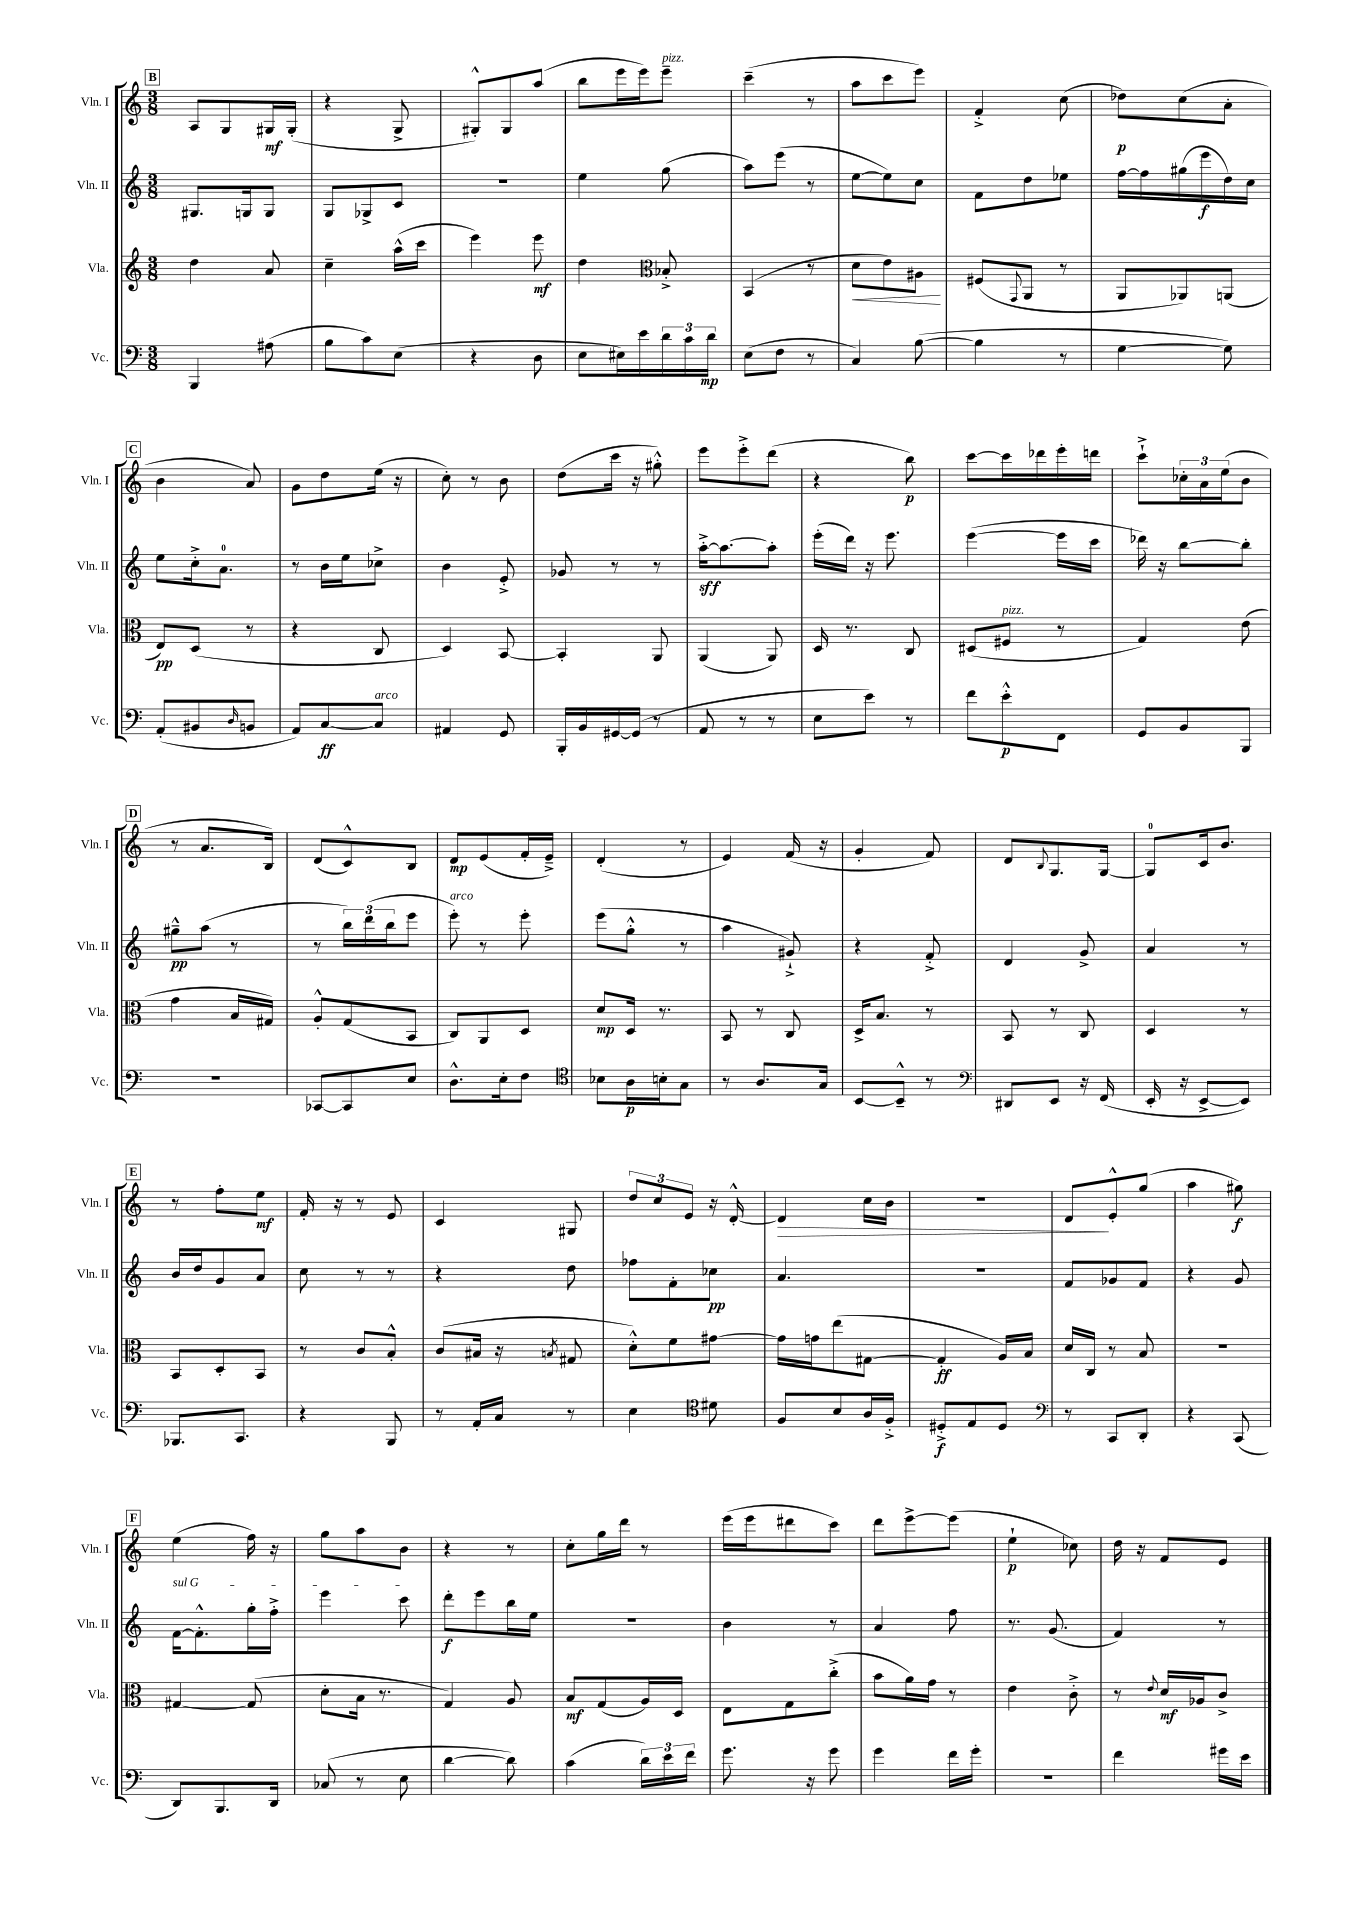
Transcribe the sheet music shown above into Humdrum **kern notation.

**kern	**kern	**kern	**kern
*staff4	*staff3	*staff2	*staff1
*clefF4	*clefG2	*clefG2	*clefG2
*k[]	*k[]	*k[]	*k[]
*M3/8	*M3/8	*M3/8	*M3/8
4BBB	4dd	8.G#	8A
.	.	.	8G
.	.	16G	.
(8A#	8a	8G	16G#
.	.	.	(16G#'
=	=	=	=
8B	4cc~	8G	4r
8c)	.	8G-^	.
(8E	(16aa^^	8c	8G^
.	16ccc	.	.
=	=	=	=
4r	4eee)	4.r	8G#'^^)
.	.	.	8G#
8D	8eee	.	(8aa
=	=	=	=
8E	4dd	4ee	8bb
16E#)	.	.	16eee
16e	.	.	16eee)
*	*clefC3	*	*
24d	8B-'^	(8gg	8eee~
24c	.	.	.
24d	.	.	.
=	=	=	=
(8E	(4BB	8aa)	(4ccc~
8F	.	(8eee	.
8r	8r	8r	8r
=	=	=	=
4C)	8d	[8ee	8aa
.	8e)	8ee])	8ccc
([8B	8A#	8cc	8eee)
=	=	=	=
4B]	(8F#	8f	4f'^
.	8qqGG	.	.
.	8AA	8dd	.
8r	8r	8ee-	(8cc
=	=	=	=
[4G	8AA	[16ff	8dd-)
.	.	16ff]	.
.	8AA-)	(16gg#	(8cc
.	.	16eee	.
8G])	(8AA	16dd)	8a'
.	.	16cc	.
=	=	=	=
(8AA'	8E)	8ee	4b
8BB#	(8D	16cc'^	.
.	.	8.a	.
16qqD	.	.	.
8BB	8r	.	8a)
=	=	=	=
8AA)	4r	8r	8g
[8C	.	16b	8dd
.	.	16ee	.
8C]	8C	8cc-^	(16ee
.	.	.	16r
=	=	=	=
4AA#	4D)	4b	8cc')
.	.	.	8r
8GG	[8BB	8e'^	8b
=	=	=	=
16BBB'	4BB']	8g-	(8dd
16BB	.	.	.
[16GG#	.	8r	16ccc
(16GG#]	.	.	16r
8r	8AA	8r	8gg#'^^)
=	=	=	=
8AA	(4AA	[16aa'^	8eee
.	.	8.aa_	.
8r	.	.	8eee'^
8r	8AA)	8aa']	(8ddd
=	=	=	=
8E	16D	(16eee'	4r
.	8.r	16ddd)	.
8e)	.	16r	.
.	.	8.eee	.
8r	8C	.	8bb)
=	=	=	=
8f	(8D#	([4eee	[8ccc
8e'^^	8F#	.	16ccc]
.	.	.	16ddd-
8FF	8r	16eee]	16eee'
.	.	16ccc	16ddd
=	=	=	=
8GG	4G)	16ddd-)	8ccc`^
.	.	16r	.
8BB	.	[8bb	24cc-'
.	.	.	24a
.	.	.	(24ee
8BBB	(8e	8bb']	8b
=	=	=	=
4.r	4g	8gg#~^^	8r
.	.	(8aa	8.a
.	16B	8r	.
.	16G#)	.	16B)
=	=	=	=
[8CC-	8A'^^	8r	(8d
8CC-]	(8G	24bb)	8c^^)
.	.	(24ddd	.
.	.	24bb	.
8E	8BB	8eee	8B
=	=	=	=
8.D^^	8C)	8eee')	8d
.	8AA	8r	(8e
16E'	.	.	.
8F	8D	8eee'	16f'
.	.	.	16e~^)
=	=	=	=
*clefC4	*	*	*
8B-	8d	(8eee	(4d'
16A	16D	8gg'^^	.
16B'	8.r	.	.
8G	.	8r	8r
=	=	=	=
8r	8BB	4aa	4e)
8.A	8r	.	.
.	8C	8g#`^)	(16f
16G	.	.	16r
=	=	=	=
[8BB	16D^	4r	4g'
.	8.B	.	.
8BB~^^]	.	.	.
8r	8r	8f'^	8f)
=	=	=	=
*clefF4	*	*	*
8DD#	8BB	4d	8d
.	.	.	8qqB
8EE	8r	.	8.G
16r	8C	8g^	.
(16FF	.	.	[16G
=	=	=	=
16EE'	4D	4a	8G]
16r	.	.	.
[8EE^	.	.	16c
.	.	.	8.b
8EE])	8r	8r	.
=	=	=	=
8.BBB-	8BB	16b	8r
.	.	16dd	.
.	8D'	8g	8ff'
8.CC	.	.	.
.	8BB	8a	8ee
=	=	=	=
4r	8r	8cc	16f'
.	.	.	16r
.	8c	8r	8r
8BBB	8B'^^	8r	8e
=	=	=	=
8r	(8c	4r	4c
16AA'	16B#	.	.
16C	16r	.	.
.	8qB	.	.
8r	8G#	8dd	8G#
=	=	=	=
4E	8d'^^)	8ff-	12dd
.	.	.	12cc
.	8f	8f'	.
.	.	.	12e
*clefC4	*	*	*
8d#	[8g#	8cc-	16r
.	.	.	[16d'^^
=	=	=	=
8F	16g#]	4.a	4d]
.	16g	.	.
8B	(8ee	.	.
16A	[8G#	.	16cc
16F'^	.	.	16b
=	=	=	=
8D#'^	4G#']	4.r	4.r
8E	.	.	.
8D#	16A)	.	.
.	16B	.	.
=	=	=	=
*clefF4	*	*	*
8r	16d	8f	8d
.	16C	.	.
8CC	8r	8g-	8e'^^
8DD'	8B	8f	(8gg
=	=	=	=
4r	4.r	4r	4aa
(8CC	.	8g	8gg#)
=	=	=	=
8DD)	[4G#	[16f	(4ee
.	.	8.f'^^]	.
8.BBB	.	.	.
.	(8G#]	16gg'	16ff)
16DD	.	16ff'^	16r
=	=	=	=
(8C-	8d'	4eee	8gg
8r	16B	.	8aa
.	8.r	.	.
8E	.	8ccc	8b
=	=	=	=
[4d	4G)	8ddd'	4r
.	.	8eee	.
8d])	8A	16bb	8r
.	.	16ee	.
=	=	=	=
(4c	8B	4.r	8cc'
.	(8G	.	16gg
.	.	.	16ddd
24d)	16A)	.	8r
24e	.	.	.
.	16D	.	.
24f	.	.	.
=	=	=	=
8.g	8E	4b	(16eee
.	.	.	16eee
.	8G	.	8ddd#
16r	.	.	.
8g	(8cc'^	8r	8ccc)
=	=	=	=
4g	8b	4a	8ddd
.	16a)	.	[8eee^
.	16g	.	.
16f	8r	8ff	(8eee]
16g'	.	.	.
=	=	=	=
4.r	4e	8.r	4ee`
.	.	(8.g	.
.	8c'^	.	8cc-)
=	=	=	=
4f	8r	4f)	16dd
.	.	.	16r
.	8qqe	.	.
.	16d	.	8f
.	16A-	.	.
16g#	8c^	8r	8e
16e	.	.	.
==	==	==	==
*-	*-	*-	*-
